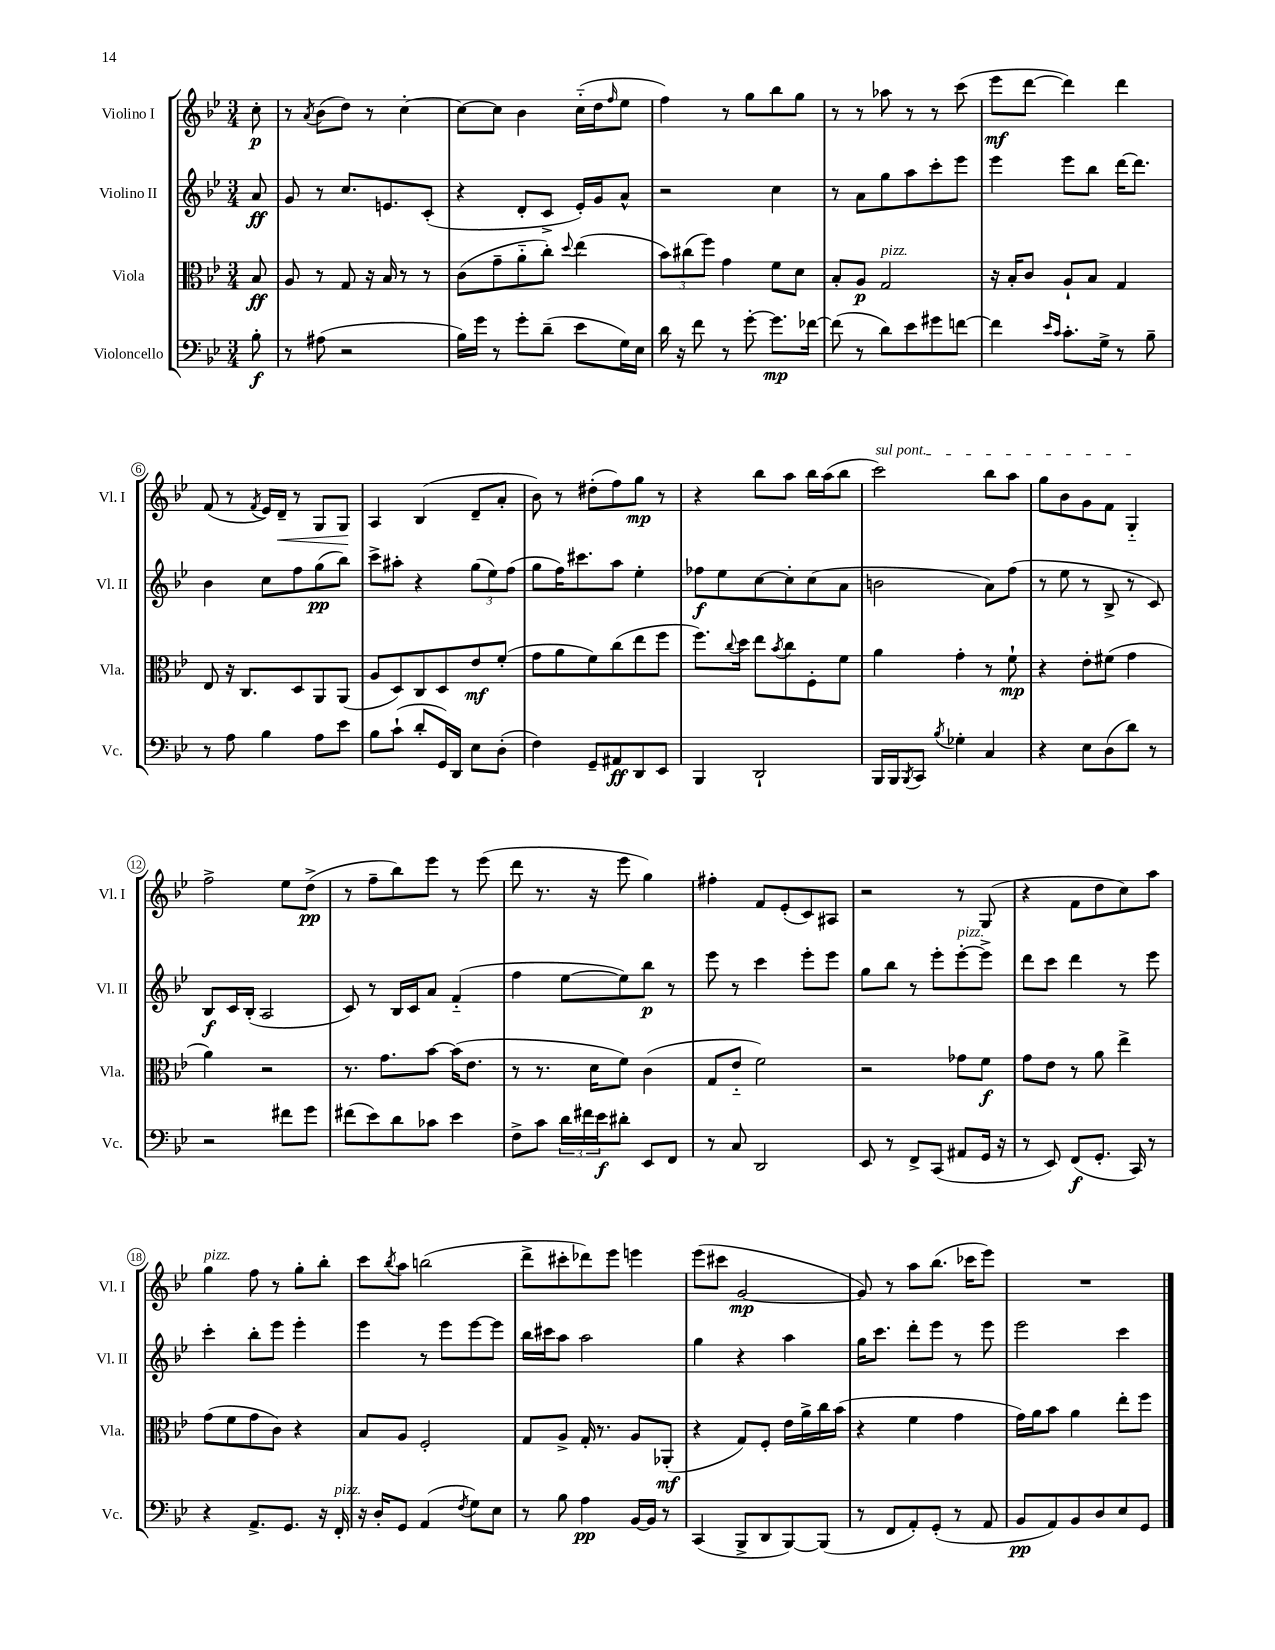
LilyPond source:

<<
\new StaffGroup <<
\new Staff = "s0" \with { instrumentName = "Violino I" shortInstrumentName = "Vl. I" } {
    \clef treble \key bes \major \numericTimeSignature \time 3/4 \partial 8
    c''8-.\p |
    r8 \acciaccatura { a'8 } bes'8( d''8) r8 c''4~-. |
    c''8~ c''8 bes'4 c''16-_( d''16 \grace { f''16 } ees''8 |
    f''4) r8 g''8 bes''8 g''8 |
    r8 r8 aes''8 r8 r8 c'''8( |
    ees'''8\mf d'''8~ d'''4) d'''4 |
    f'8( r8 \acciaccatura { f'8 } ees'16) d'16--\< r8 g8 g8\! |
    a4 bes4( d'8-- a'8-. |
    bes'8) r8 dis''8-.( f''8) g''8\mp r8 |
    r4 bes''8 a''8 bes''16 a''16( bes''8 |
    \once \override TextSpanner.bound-details.left.text = \markup { \italic "sul pont." } c'''2\startTextSpan) bes''8 a''8 |
    g''8 bes'8 g'8 f'8 g4-_\stopTextSpan |
    f''2-> ees''8 d''8->\pp( |
    r8 f''8-- bes''8) ees'''8 r8 ees'''8( |
    d'''8 r8. r16 ees'''8 g''4) |
    fis''4-. f'8 ees'8-.( c'8) ais8 |
    r2 r8 g8( |
    r4 f'8 d''8 c''8) a''8 |
    g''4^\markup { \italic "pizz." } f''8 r8 g''8-. bes''8-. |
    c'''8 \acciaccatura { bes''8 } a''8 b''2( |
    d'''8-> cis'''8-. des'''8) ees'''8 e'''4 |
    ees'''8( cis'''8 g'2~\mp |
    g'8) r8 a''8 bes''8.( ces'''16 ees'''8) |
    R2. \bar "|." |
}
\new Staff = "s1" \with { instrumentName = "Violino II" shortInstrumentName = "Vl. II" } {
    \clef treble \key bes \major \numericTimeSignature \time 3/4 \partial 8
    a'8\ff |
    g'8 r8 c''8. e'8. c'8-.( |
    r4 d'8-. c'8-> ees'16-.) g'16 a'8-^ |
    r2 c''4 |
    r8 a'8 g''8 a''8 c'''8-. ees'''8 |
    ees'''4 ees'''8 bes''8 d'''16~ d'''8. |
    bes'4 c''8 f''8 g''8\pp( bes''8) |
    c'''8-> ais''8-. r4 \tuplet 3/2 { g''8( ees''8) f''8( } |
    g''8 f''16) cis'''8. a''8 ees''4-. |
    fes''8\f ees''8 c''8~ c''8-. c''8( a'8 |
    b'2 a'8) f''8( |
    r8 ees''8 r8 bes8-> r8 c'8) |
    bes8\f c'16 bes16-.( a2 |
    c'8) r8 bes16 c'16 a'8 f'4-_( |
    f''4 ees''8~ ees''8) bes''8\p r8 |
    ees'''8 r8 c'''4 ees'''8-. ees'''8 |
    g''8 bes''8 r8 ees'''8-. ees'''8~-.^\markup { \italic "pizz." } ees'''8-> |
    d'''8 c'''8 d'''4 r8 ees'''8 |
    c'''4-. bes''8-. ees'''8 ees'''4-. |
    ees'''4 r8 ees'''8 ees'''8~ ees'''8 |
    bes''16 cis'''16 a''8 a''2 |
    g''4 r4 a''4 |
    g''16 c'''8. d'''8-. ees'''8 r8 ees'''8 |
    ees'''2 c'''4 \bar "|." |
}
\new Staff = "s2" \with { instrumentName = "Viola" shortInstrumentName = "Vla." } {
    \clef alto \key bes \major \numericTimeSignature \time 3/4 \partial 8
    bes8\ff |
    a8 r8 g8 r16 bes16 r8 r8 |
    c'8( g'8-- a'8-_ c''8-.) \appoggiatura { d''8 } ees''4( |
    \tuplet 3/2 { bes'8) cis''8( f''8) } g'4 f'8 d'8 |
    bes8-. a8\p g2^\markup { \italic "pizz." } |
    r16 bes16-. c'8 a8-! bes8 g4 |
    ees8 r16 c8. d8 a,8 a,8( |
    a8 d8) c8 d8 ees'8\mf f'8-.( |
    g'8 a'8 f'8) c''8( ees''8 f''8 |
    f''8.) \appoggiatura { c''8 } d''16 ees''8 \acciaccatura { bes'8 } c''8 f8-. f'8 |
    a'4 g'4-. r8 f'8-!\mp |
    r4 ees'8-. fis'8( g'4 |
    a'4) r2 |
    r8. g'8. bes'8~ bes'16( ees'8. |
    r8 r8. d'16 f'8) c'4( |
    g8 ees'8-_ f'2) |
    r2 ges'8 f'8\f |
    g'8 ees'8 r8 a'8 ees''4-> |
    g'8( f'8 g'8 c'8) r4 |
    bes8 a8 f2-. |
    g8 a8-> g16-. r8. a8 aes,8-.\mf( |
    r4 g8) f8-. ees'16 a'16-> c''16 bes'16( |
    r4 f'4 g'4 |
    g'16) a'16 bes'8 a'4 ees''8-. f''8 \bar "|." |
}
\new Staff = "s3" \with { instrumentName = "Violoncello" shortInstrumentName = "Vc." } {
    \clef bass \key bes \major \numericTimeSignature \time 3/4 \partial 8
    bes8-.\f |
    r8 ais8( r2 |
    bes16) g'16 r8 g'8-. d'8--( ees'8 g16) ees16 |
    d'16 r16 f'8 r8 g'8~-. g'8.\mp fes'16~ |
    fes'8( r8 d'8) ees'8 gis'8 f'8~ |
    f'4 \grace { ees'16 c'16 } c'8.-. g16-> r8 bes8-- |
    r8 a8 bes4 a8 ees'8 |
    bes8 c'8-!( d'8-. g,16) d,16 ees8 d8-.( |
    f4) g,8-- ais,8\ff d,8 ees,8 |
    bes,,4 d,2-! |
    bes,,16 bes,,16 \acciaccatura { bes,,8 } c,8 \acciaccatura { bes8 } ges4-. c4 |
    r4 ees8 d8( d'8) r8 |
    r2 fis'8 g'8 |
    fis'8( ees'8) d'8 ces'8 ees'4 |
    f8-> c'8 \tuplet 3/2 { d'16 fis'16 ees'16\f } dis'8-. ees,8 f,8 |
    r8 c8 d,2 |
    ees,8 r8 f,8-> c,8( ais,8 g,16 r16 |
    r8 ees,8) f,8\f( g,8.-. c,16) r8 |
    r4 a,8.-> g,8. r16 f,16-.^\markup { \italic "pizz." } |
    r16 d16-. g,8 a,4( \acciaccatura { f8 } g8) ees8 |
    r8 bes8 a4\pp bes,16~ bes,16 r8 |
    c,4( bes,,8-> d,8 bes,,8~) bes,,8( |
    r8 f,8 a,8-.) g,8-.( r8 a,8 |
    bes,8\pp a,8) bes,8 d8 ees8 g,8 \bar "|." |
}
>>
>>
\layout { \context { \Score \override BarNumber.stencil = #(make-stencil-circler 0.1 0.3 ly:text-interface::print) } }
